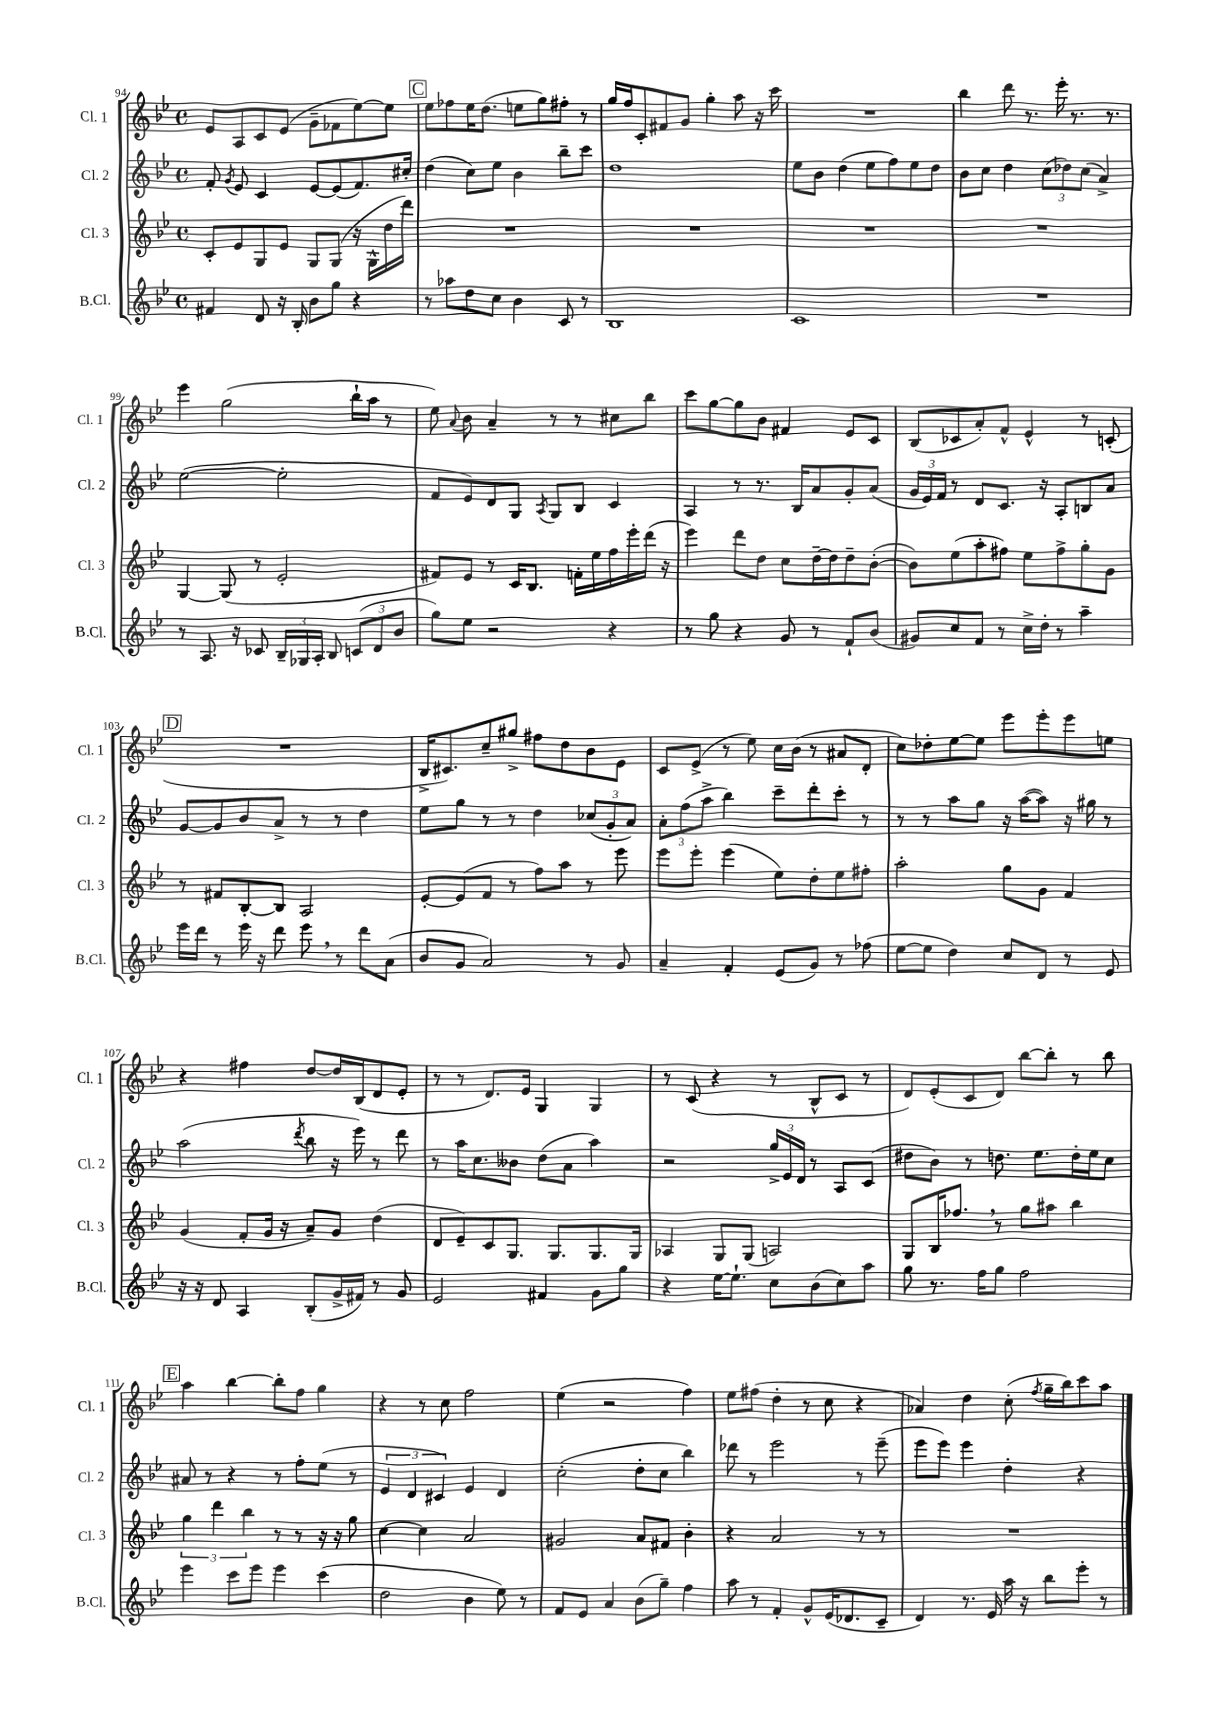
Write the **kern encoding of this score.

**kern	**kern	**kern	**kern
*part4	*part3	*part2	*part1
*staff4	*staff3	*staff2	*staff1
*I"B.Cl.	*I"Cl. 3	*I"Cl. 2	*I"Cl. 1
*I'B.Cl.	*I'Cl. 3	*I'Cl. 2	*I'Cl. 1
*clefG2	*clefG2	*clefG2	*clefG2
*k[b-e-]	*k[b-e-]	*k[b-e-]	*k[b-e-]
*M4/4	*M4/4	*M4/4	*M4/4
*met(c)	*met(c)	*met(c)	*met(c)
=94	=94	=94	=94
4f#X/	8c'/L	8f'/	8e-/L
.	.	8qg/	.
.	8e-/	8e-/	8A/
8d/	8G/	4c/	8c/
16r	8e-/J	.	(8e-/J
16B-'/	.	.	.
8b-\L	8G/L	[8e-/L	8g~\L
8gg\J	(8G/J	(8e-/]	8f-X\
4r	16r	8.f/)	[8ee-\)
.	16G^^\LL	.	.
.	16dd\	.	8ee-\J]
.	16ddd\JJ)	16cc#X'/Jk	.
!!LO:REH:place=s1:t=C
=95	=95	=95	=95
8r	1r	(4dd\	8ee-\L
8aa-X\L	.	.	8ff-X\
8dd\	.	8cc\L)	16ee-\K
.	.	.	(8.dd\J
8cc\J	.	8ee-\J	.
4b-\	.	4b-\	8een\L
.	.	.	8gg\)
8c/	.	8bb-~\L	8ff#X'\J
8r	.	8ccc\J	8r
=96	=96	=96	=96
1B-	1r	1dd	16gg/LL
.	.	.	16ff/J
.	.	.	8c'/
.	.	.	8f#X/
.	.	.	8g/J
.	.	.	4gg'\
.	.	.	8aa\
.	.	.	16r
.	.	.	16ccc\
=97	=97	=97	=97
1c	1r	8ee-\L	1r
.	.	8b-\J	.
.	.	(4dd\	.
.	.	8ee-\L	.
.	.	8ff\)	.
.	.	8ee-\	.
.	.	8dd\J	.
=98	=98	=98	=98
1r	1r	8b-\L	4bb-\
.	.	8cc\J	.
.	.	4dd\	8ddd\
.	.	.	8.r
.	.	(12cc\L	.
.	.	.	16eee-'\
.	.	12dd-X\)	.
.	.	.	8.r
.	.	(12cc\J	.
.	.	4a^/)	.
.	.	.	8.r
!!LO:LB:g=z
=99	=99	=99	=99
8r	[4G/	([2ee-\	4eee-\
8.A/	.	.	.
.	(8G/]	.	(2gg\
16r	.	.	.
8c-X/	8r	.	.
24B-~/LL	2e-'/	2ee-'\]	.
24G-X/	.	.	.
24A'/JJ	.	.	.
8B-/	.	.	.
(12cn/L	.	.	16bb-`\LL
.	.	.	16aa\JJ
12d/	.	.	.
.	.	.	8r
12b-/J	.	.	.
=100	=100	=100	=100
8gg\L)	8f#X/L)	8f/L	8ee-\)
.	.	.	8qqa/
8ee-\J	8e-/J	8e-/)	8b-\
2r	8r	8d/	4a~/
.	16c/KL	8G/J	.
.	8.B-/J	.	.
.	.	8qA/	.
.	.	8G/L	8r
.	16fn'\LL	8B-/J	8r
.	16ee-\	.	.
4r	16ff\	4c/	8cc#X\L
.	16eee-'\	.	.
.	(16ddd\JJ	.	8bb-\J
.	16r	.	.
=101	=101	=101	=101
8r	4eee-\)	4A/	8ccc\L
8gg\	.	.	[8gg\
4r	8ddd\L	8r	8gg\]
.	8dd\J	8.r	8b-\J
8g/	8cc\L	.	4f#X/
.	.	16B-/KL	.
8r	[16dd~\L	8a/	.
.	16dd\J]	.	.
8f`/L	8dd~\	8g'/	8e-/L
(8b-/J	([8b-'\J	(8a/J	8c/J
=102	=102	=102	=102
8g#X/L)	8b-\L])	24g/LL	(8B-/L
.	.	24e-/)	.
.	.	24f/JJ	.
8cc/	(8ee-\	8r	8c-X/
8f/J	8aa'\	8d/L	8a'/)
8r	8ff#X\J)	8.c/J	8f^^/J
16cc^\LL	8ee-\L	.	4e-^^/
16dd'\JJ	.	16r	.
8r	8ff#^\	8A'/L	.
4aa~\	8gg'\	8Bn/	8r
.	8g\J	8a/J	(8cn'/
!!LO:LB:g=z
!!LO:REH:place=s1:t=D
=103	=103	=103	=103
16eee-\LL	8r	[8g/L	1r
16ddd\JJ	.	.	.
8r	8f#X/L	8g/]	.
16eee-\	[8B-'/	8b-/	.
16r	.	.	.
8ddd\	8B-/J]	8a^/J	.
8eee-,\	2A/	8r	.
8r	.	8r	.
8ddd\L	.	4dd\	.
(8a\J	.	.	.
=104	=104	=104	=104
8b-/L	[8e-'/L	8ee-\L	16B-^/KL
.	.	.	8.c#X/)
8g/J	(8e-/]	8gg\J	.
2a/)	8f/J	8r	8cc~/
.	8r	8r	8gg#X^/J
.	8ff\L)	4dd\	8ff#X\L
.	8aa\J	.	8dd\
8r	8r	(12cc-X/L	8b-\
.	.	12g'/	.
8g/	8eee-\	.	8e-\J
.	.	12a/J)	.
=105	=105	=105	=105
4a~/	8eee-\L	12a'\L	8c/L
.	.	(12ff\	.
.	8eee-'\J	.	(8e-^/J
.	.	12aa^\J	.
4f'/	(4eee-\	4bb-\)	8r
.	.	.	8ee-\)
(8e-/L	8ee-\L)	8ccc~\L	16cc\LL
.	.	.	(16b-\JJ
8g/J)	8dd'\	8ddd'\	8r
8r	8ee-\	8ccc'\J	8a#X/L
(8ff-X\	8ff#X'\J	8r	8d'/J
=106	=106	=106	=106
[8ee-\L	2aa'\	8r	8cc\L)
8ee-\J]	.	8r	8dd-X'\
4dd\)	.	8aa\L	[8ee-\
.	.	8gg\J	8ee-\J]
8cc/L	8gg\L	16r	8eee-\L
.	.	([16aa\KL	.
8d/J	8g\J	8aa\J])	8eee-'\
8r	4f/	16r	8eee-\
.	.	16gg#X\	.
8e-/	.	8r	8een\J
!!LO:LB:g=z
=107	=107	=107	=107
16r	(4g/	(2aa\	4r
16r	.	.	.
8d/	.	.	.
4A/	8f'/L	.	4ff#X\
.	16g/Jk	.	.
.	16r	.	.
.	.	8qddd/	.
(8B-'/L	8a~/L)	8bb-\	[8dd/L
16g^/L	8g/J	16r	16dd/L]
16f#X/JJ)	.	16eee-\)	(16B-/J
8r	(4dd\	8r	8d/
8g/	.	8ddd\	8e-'/J
=108	=108	=108	=108
2e-/	8d/L	8r	8r
.	8e-~/)	16aa\KL	8r
.	.	8.cc\	.
.	8c/	.	8.d/L)
.	8.G/J	8b--X\J	.
.	.	.	16e-/Jk
4f#X/	.	(8dd\L	4G/
.	8.G/L	.	.
.	.	8a\J	.
8g\L	8.G/	4aa\)	4G/
8gg\J	.	.	.
.	16G/Jk	.	.
=109	=109	=109	=109
4r	4A-X/	2r	8r
.	.	.	(8c/
[16ee-\KL	8G/L	.	4r
8.ee-`\J]	.	.	.
.	(8G/J	.	.
8cc\L	2An/)	24gg^/LL	8r
.	.	24e-/	.
.	.	24d/JJ	.
(8b-\	.	8r	8B-^^/L
8cc\)	.	8A/L	8c/J
8aa\J	.	(8c/J	8r
=110	=110	=110	=110
8gg\	8G/L	8dd#X\L	8d/L)
8.r	16B-/K	8b-\J)	(8e-'/
.	8.ff-X,/J	.	.
.	.	8r	8c/
16ff\KL	.	.	.
8gg\J	8r	8.ddn\	8d/J)
2ff\	8gg\L	.	[8bb-\L
.	.	8.ee-\L	.
.	8aa#X\J	.	8bb-'\J]
.	4bb-\	16dd'\L	8r
.	.	16ee-\J	.
.	.	8cc\J	8bb-\
!!LO:LB:g=z
!!LO:REH:place=s1:t=E
=111	=111	=111	=111
4eee-\	6gg\	8a#X/	4aa\
.	.	8r	.
.	6ddd\	.	.
8ccc\L	.	4r	[4bb-\
.	6bb-\	.	.
8eee-\J	.	.	.
4eee-\	8r	8r	8bb-'\L]
.	8r	8ff'\L	8ff\J
(4ccc\	16r	(8ee-\J	4gg\
.	16r	.	.
.	8gg\	8r	.
=112	=112	=112	=112
2dd\	[4cc\	6e-/	4r
.	.	6d/	.
.	4cc\]	.	8r
.	.	6c#X/)	.
.	.	.	8cc\
4b-\	2a/	4e-/	2ff\
8ee-\)	.	4d/	.
8r	.	.	.
=113	=113	=113	=113
8f/L	2g#X/	(2cc'\	(4ee-\
8e-/J	.	.	.
4a/	.	.	2r
(8b-\L	8a/L	8dd'\L	.
8gg~\J)	8f#X/J	8cc\J	.
4ff\	4b-'\	4bb-\)	4ff\)
=114	=114	=114	=114
8aa\	4r	8ddd-X\	8ee-\L
8r	.	8r	(8ff#X\J
4f'/	2a/	2eee-\	4dd'\
8g^^/L	.	.	8r
(16e-/K	.	.	8cc\
8.d-X/	.	.	.
.	8r	8r	4r
8c~/J	8r	(8eee-~\	.
=115	=115	=115	=115
4d/)	1r	8eee-\L	4a-X/)
.	.	8eee-\J)	.
8.r	.	4eee-\	4dd\
16e-/	.	.	.
16aa\	.	4dd'\	(8cc'\
16r	.	.	.
.	.	.	8qff/
8bb-\L	.	.	16gg~\LL
.	.	.	16bb-\J)
8eee-'\J	.	4r	8ccc\
8r	.	.	8aa\J
==	==	==	==
*-	*-	*-	*-
